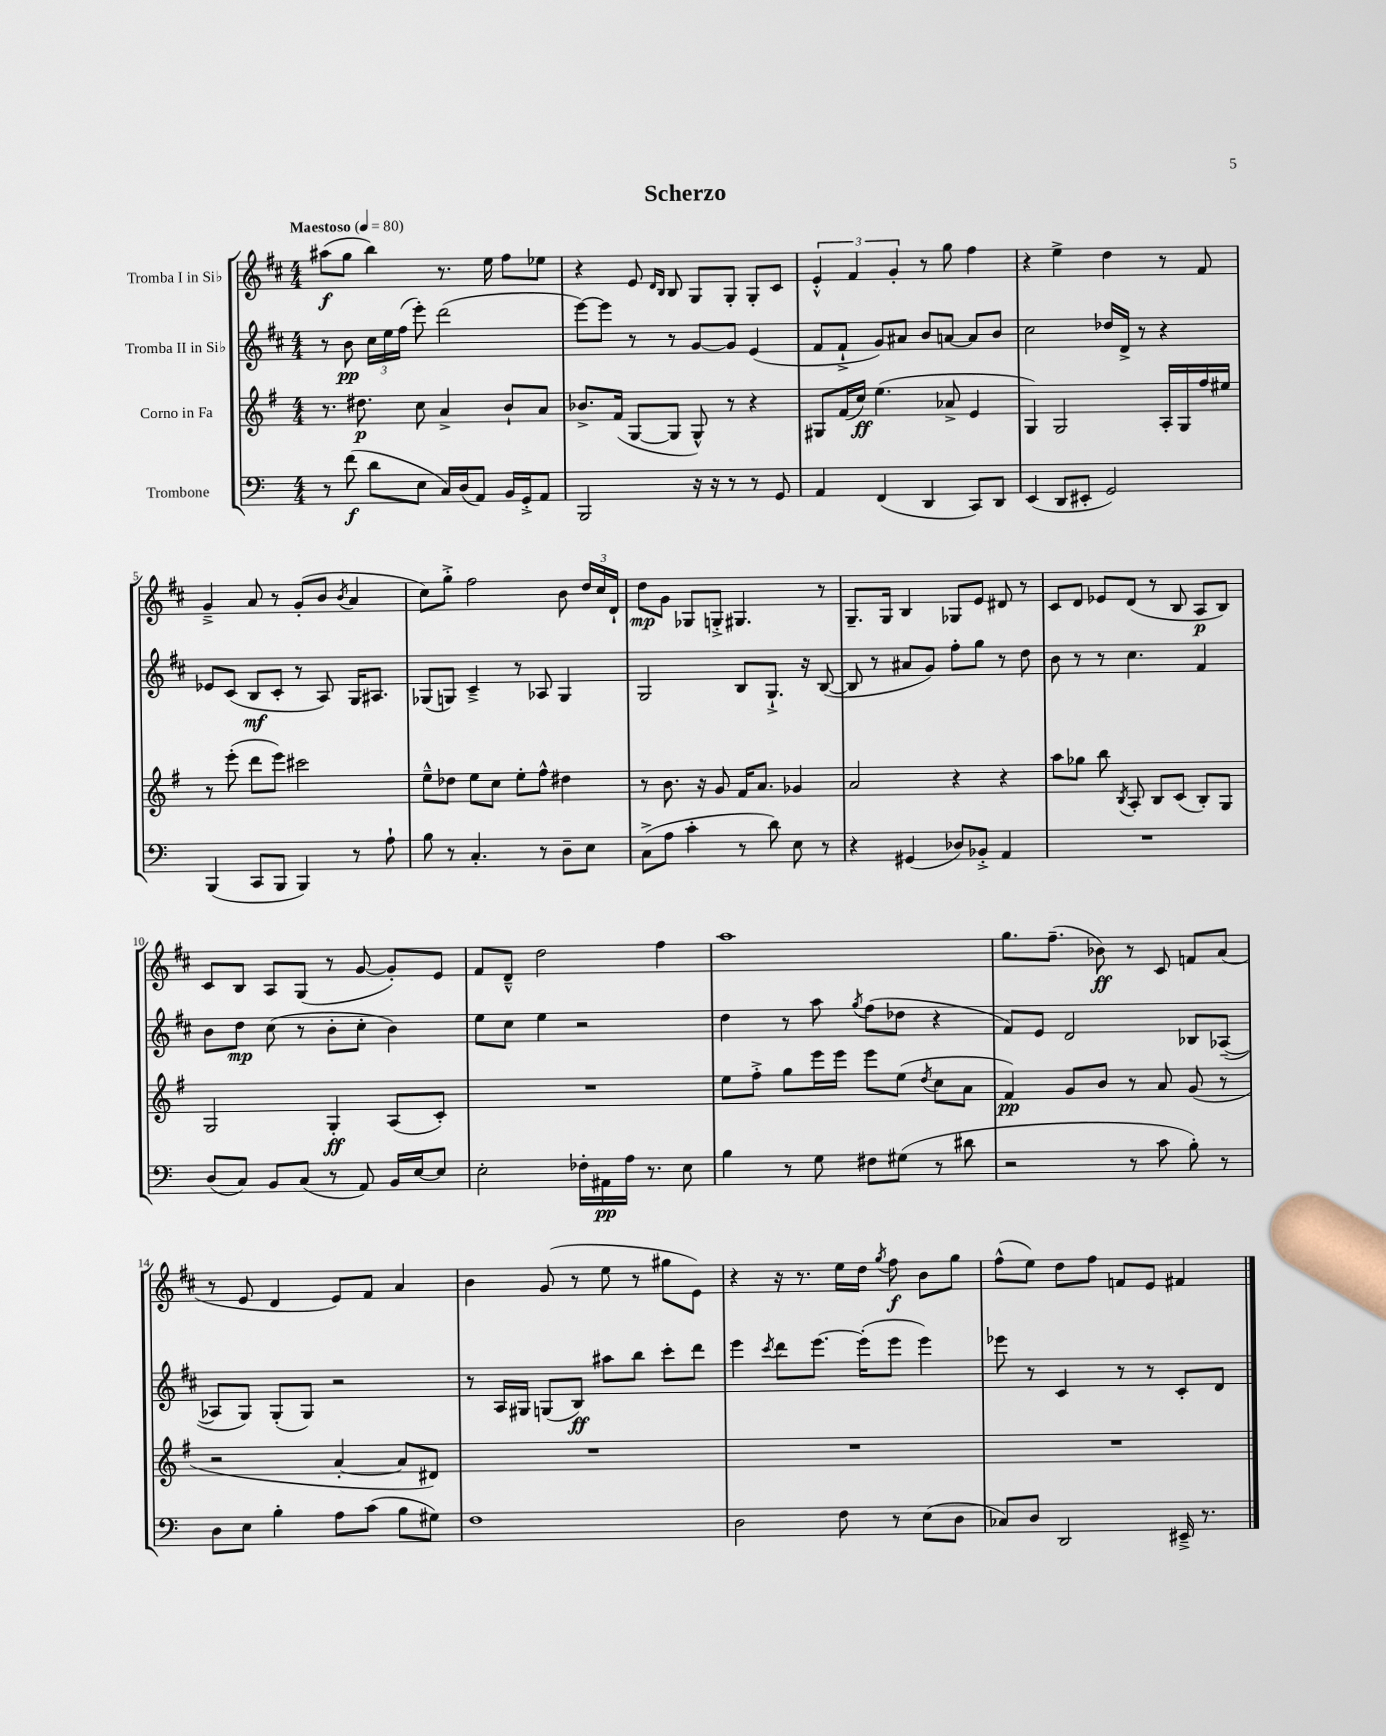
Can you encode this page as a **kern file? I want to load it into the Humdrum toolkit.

**kern	**kern	**kern	**kern
*staff4	*staff3	*staff2	*staff1
*clefF4	*clefG2	*clefG2	*clefG2
*k[]	*k[f#]	*k[f#c#]	*k[f#c#]
*M4/4	*M4/4	*M4/4	*M4/4
*MM80	*MM80	*MM80	*MM80
8r	8.r	8r	(8aa#\L
(8f\	.	8b\	8gg\J
.	8.dd#\	.	.
8d\L	.	24cc#\LL	4bb\)
.	.	24ee\	.
.	.	(24ff#\JJ	.
8E\J	8cc\	8eee'\)	.
16C/LL)	4a^/	(2ddd\	8.r
(16D/J	.	.	.
8AA/J)	.	.	.
.	.	.	16ee\
16BB/LL	8b`/L	.	8ff#\L
16GG'^/J	.	.	.
8AA/J	8a/J	.	8ee-\J
=	=	=	=
2BBB/	8.b-^/L	[8eee\L)	4r
.	.	8eee\]J	.
.	(16f#/Jk	.	.
.	[8G/L	8r	8e/
.	.	.	16qqd/LL
.	.	.	16qqB/JJ
.	8G/]J	8r	8B/
16r	8G^^/)	[8g/L	8G/L
16r	.	.	.
8r	8r	8g/]J	8G'/J
8r	4r	(4e/	8G'/L
8GG/	.	.	8c#/J
=	=	=	=
4AA/	8G#/L	8f#/L	6e'^^/
.	(16f#/L	8f#`^/J	.
.	.	.	6f#/
.	16cc/JJ)	.	.
(4FF/	(4.ee\	8g/L)	.
.	.	.	6g'/
.	.	8a#/J	.
4DD/	.	8b/L	8r
.	8a-^/	[8a/J	8gg\
8CC/L)	4e/	8a/]L	4ff#\
8DD/J	.	8b/J	.
=	=	=	=
(4EE/	4G/)	2cc#\	4r
8DD/L	2G/	.	4ee^\
8EE#'/J	.	.	.
2GG/)	.	16dd-/LL	4dd\
.	.	16d^/JJ	.
.	.	8r	.
.	16A'/LL	4r	8r
.	16G/	.	.
.	16ff#/	.	8f#/
.	16ee#/JJ	.	.
=	=	=	=
(4BBB/	8r	8e-/L	4g~^/
.	(8eee'\	(8c#/J	.
8CC/L	8ddd\L	8B/L	8a/
8BBB/J	8eee\J)	8c#'/J	8r
4BBB/)	2ccc#\	8r	(8g'/L
.	.	8A/)	8b/J
.	.	.	8qb/
8r	.	16G/LK	4a/
.	.	8.A#/J	.
8A`\	.	.	.
=	=	=	=
8B\	8ee~^^\L	(8G-/L	8cc#\L)
8r	8dd-\J	8G/J)	8gg'^\J
4.C'/	8ee\L	4c#~^/	2ff#\
.	8cc\J	.	.
.	8ee'\L	8r	.
8r	8ff#^^\J	8A-/	.
8D~\L	4dd#\	4G/	8b\
8E\J	.	.	24dd/LL
.	.	.	24cc#/
.	.	.	24d`/JJ
=	=	=	=
(8C^\L	8r	2G/	8dd\L
8A\J	8.b\	.	8g\J
4c'\	.	.	8G-/L
.	16r	.	.
.	8g/	.	8G'^/J
8r	16f#/LK	8B/L	4.G#/
.	8.a/J	.	.
8d\)	.	8.G`^/J	.
8E\	4g-/	.	.
.	.	16r	.
8r	.	([8B/	8r
=	=	=	=
4r	2a/	8B/]	8.G~/L
.	.	8r	.
.	.	.	16G/Jk
(4GG#/	.	8a#/L	4B/
.	.	8g/J)	.
8D-/L)	4r	8ff#'\L	8G-/L
8BB-'^/J	.	8gg\J	8e/J
4AA/	4r	8r	8d#/
.	.	8dd\	8r
=	=	=	=
1r	8aa\L	8b\	8c#/L
.	8gg-\J	8r	8d/J
.	8bb\	8r	8e-/L
.	8qB/	.	.
.	8A'/	4.cc#\	(8d/J
.	8B/L	.	8r
.	(8c/J	.	8B/
.	8B'/L)	4f#/	8A/L
.	8G/J	.	8B/J)
=	=	=	=
(8D/L	2G/	8b\L	8c#/L
8C/J)	.	8dd\J	8B/J
8BB/L	.	(8cc#\	8A/L
(8C/J	.	8r	(8G/J
8r	4G'/	8b'\L	8r
8AA/)	.	8cc#'\J	[8g/
16BB/LL	(8A/L	4b\)	8g'/]L)
[16E/J	.	.	.
8E/]J	8c'/J)	.	8e/J
=	=	=	=
2E'\	1r	8ee\L	8f#/L
.	.	8cc#\J	8d~^^/J
.	.	4ee\	2dd\
16F-'\LL	.	2r	.
16AA#\	.	.	.
16A\JJ	.	.	.
8.r	.	.	.
.	.	.	4ff#\
8E\	.	.	.
=	=	=	=
4B\	8ee\L	4dd\	1aa
.	8ff#'^\J	.	.
8r	8gg\L	8r	.
8G\	16eee\L	8aa\	.
.	16eee\JJ	.	.
.	.	8qgg/	.
8F#\L	8eee\L	(8ff#\L	.
(8G#\J	(8ee\J	8dd-\J	.
.	8qdd/	.	.
8r	8cc\L	4r	.
8d#\	8a\J	.	.
=	=	=	=
2r	4f#/)	8f#/L)	8.gg\L
.	.	8e/J	.
.	.	.	(8.ff#~\J
.	8g/L	2d/	.
.	8b/J	.	8b-\)
8r	8r	.	8r
8c\	8a/	.	8c#/
8B'\)	(8g/	8B-/L	8f/L
8r	8r	([8A-~/J	(8a/J
=	=	=	=
8D\L	2r	8A-/]L	8r
8E\J	.	8G/J)	8e/
4B'\	.	(8G'/L	4d/
.	.	8G/J)	.
8A\L	[4a'/	2r	8e/L)
(8c\J	.	.	8f#/J
8B\L	8a/]L	.	4a/
8G#\J)	8d#/J)	.	.
=	=	=	=
1F	1r	8r	4b\
.	.	16A/LL	.
.	.	16G#/JJ	.
.	.	(8G/L	(8g/
.	.	8B/J)	8r
.	.	8aa#\L	8ee\
.	.	8bb\J	8r
.	.	8ccc#'\L	8gg#\L
.	.	8ddd\J	8e\J)
=	=	=	=
2D\	1r	4eee\	4r
.	.	8qccc#/	.
.	.	8ddd\L	16r
.	.	.	8.r
.	.	[8.eee\J	.
8F\	.	.	16ee\LL
.	.	(16eee'\]LK	16dd\JJ
.	.	.	8qgg/
8r	.	8eee\J	8ff#\
(8E\L	.	4eee\)	8b\L
8D\J	.	.	8gg\J
=	=	=	=
8C-/L)	1r	8eee-\	(8ff#^^\L
8D/J	.	8r	8ee\J)
2DD/	.	4c#/	8dd\L
.	.	.	8ff#\J
.	.	8r	8f/L
.	.	8r	8e/J
16EE#~^/	.	8c#'/L	4f#/
8.r	.	.	.
.	.	8d/J	.
==	==	==	==
*-	*-	*-	*-
